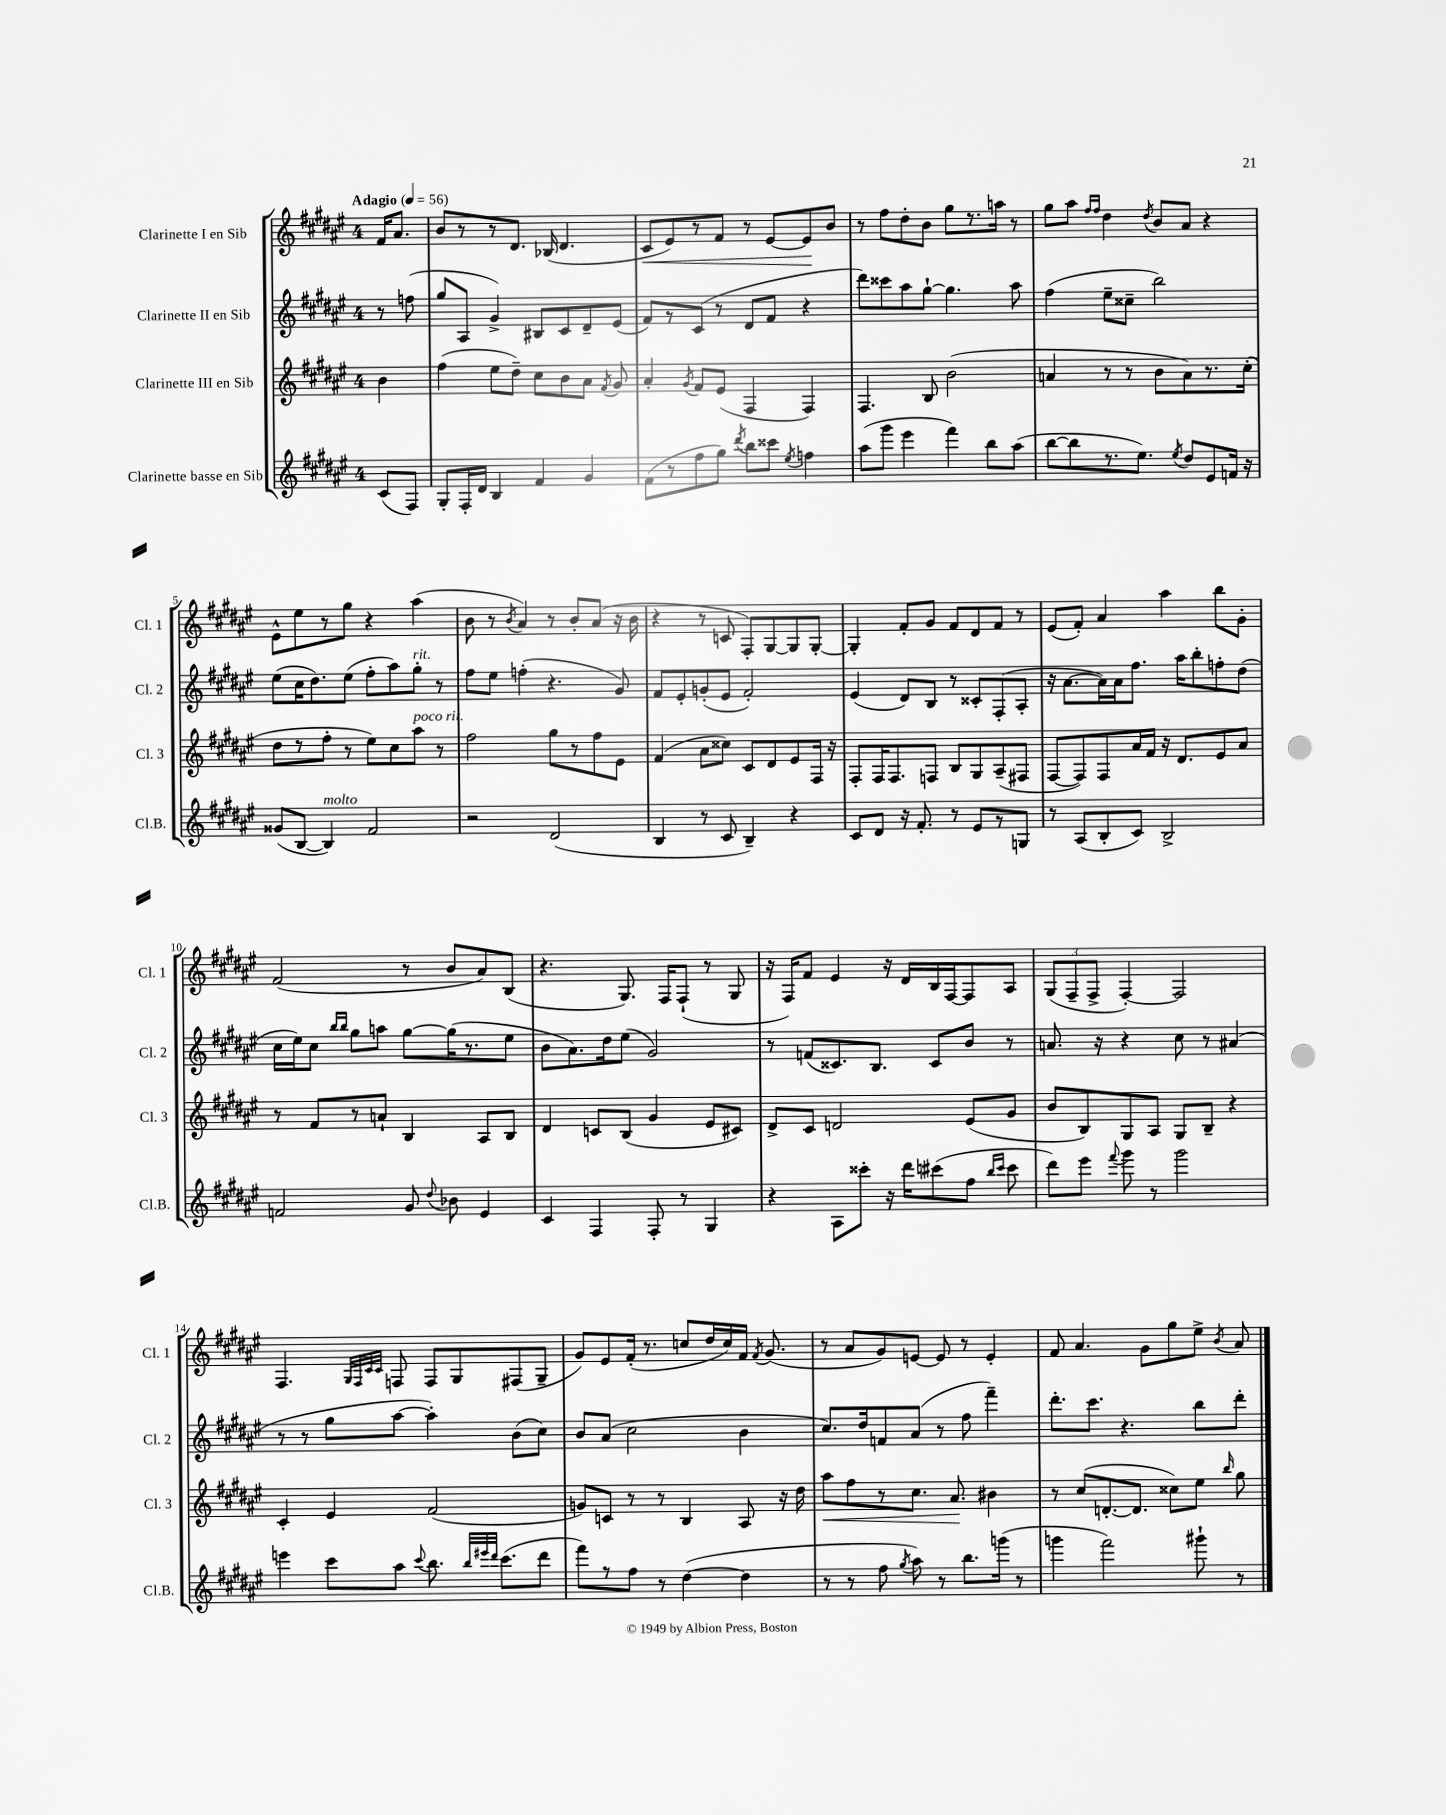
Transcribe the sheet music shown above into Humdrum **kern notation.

**kern	**kern	**dynam	**kern	**kern	**dynam
*part4	*part3	*part3	*part2	*part1	*part1
*staff4	*staff3	*staff3	*staff2	*staff1	*staff1
*I"Clarinette basse en Sib	*I"Clarinette III en Sib	*	*I"Clarinette II en Sib	*I"Clarinette I en Sib	*
*I'Cl.B.	*I'Cl. 3	*	*I'Cl. 2	*I'Cl. 1	*
*clefG2	*clefG2	*	*clefG2	*clefG2	*
*k[f#c#g#d#a#e#]	*k[f#c#g#d#a#e#]	*	*k[f#c#g#d#a#e#]	*k[f#c#g#d#a#e#]	*
*M4/4	*M4/4	*	*M4/4	*M4/4	*
*MM56	*MM56	*	*MM56	*MM56	*
=	=	=	=	=	=
!	!	!	!	!LO:TX:a:B:t=Adagio	!
(8c#/L	4b\	.	8r	16f#/KL	.
.	.	.	.	8.a#/J	.
8F#/J)	.	.	(8ffn\	.	.
=1	=1	=1	=1	=1	=1
8G#'/L	(4ff#\	.	8gg#/L	8b/L	.
16F#'/L	.	.	8A#/J	8r	.
16d#/JJ	.	.	.	.	.
4B/	8ee#\L	.	4g#^/)	8r	.
.	8dd#~\J)	.	.	8.d#/J	.
4f#/	8cc#\L	.	8B#X/L	.	.
.	.	.	.	(16B-X/	.
.	8b\	.	8c#/	4.d#/	.
4g#/	8a#\J	.	8d#~/	.	.
.	8qf#/	.	.	.	.
.	8g#/	.	(8e#/J	.	.
=2	=2	=2	=2	=2	=2
!	!	!	!	!	!LO:HP:b
(8f#\L	4a#'/	.	8f#/L)	8c#/L	<
8r	.	.	8r	8e#/)	.
.	8qg#/	.	.	.	.
8ff#\	8f#/L	.	(8c#/J	8r	.
8gg#\J)	(8e#/J	.	8r	8f#/J	.
8qddd#/	.	.	.	.	.
8bb\L	4F#/	.	8d#/L	8r	.
8ccc##X\J	.	.	8f#/J	[8e#/L	.
8qee#/	.	.	.	.	.
4ffn\	4F#/)	.	4r	8e#/]	.
.	.	.	.	8b/J	[
=3	=3	=3	=3	=3	=3
(8aa#\L	4.F#/	.	8ddd#\L)	8r	.
8ggg#\J	.	.	8ccc##X\	8ff#\L	.
4eee#\	.	.	8aa#\	8dd#'\	.
.	8B/	.	[8gg#`\J	8b\J	.
4fff#\)	(2b\	.	4.gg#\]	8gg#\L	.
.	.	.	.	8.r	.
8bb\L	.	.	.	.	.
.	.	.	.	16aan\Jk	.
(8aa#\J	.	.	8aa#\	8r	.
=4	=4	=4	=4	=4	=4
[8bb\L	4an/	.	(4ff#\	8gg#\L	.
8bb\]	.	.	.	8aa#\J	.
.	.	.	.	16qqff#/LL	.
.	.	.	.	16qqff#/JJ	.
8.r	8r	.	8ee#~\L	4dd#\	.
.	8r	.	8cc##X~\J	.	.
8.ee#\J)	.	.	.	.	.
.	.	.	.	8qdd#/	.
.	8b\L	.	2bb\)	8b/L	.
8qee#/	.	.	.	.	.
8dd#/L	8a\)	.	.	8a#/J	.
8e#/	8.r	.	.	4r	.
16fn/Jk	.	.	.	.	.
16r	(16cc#'\Jk	.	.	.	.
!!LO:LB:g=z
=5	=5	=5	=5	=5	=5
(8g##X/L	8dd#\L	.	(8ee#\L	8e#^^\L	.
[8B/J	8r	.	16cc#\K	8ee#\	.
.	.	.	8.dd#\)	.	.
!LO:TX:a:i:t=molto	!	!	!	!	!
4B/])	8ff#'\J	.	.	8r	.
.	8r	.	(8ee#\J	8gg#\J	.
2f#/	8ee#\L)	.	8ff#'\L	4r	.
.	8cc#\	.	8aa#\)	.	.
!	!	!	!LO:TX:a:i:t=rit.	!	!
!	!LO:TX:a:i:t=poco rit.	!	!	!	!
.	8aa#\J	.	8gg#'\J	(4aa#\	.
.	8r	.	8r	.	.
=6	=6	=6	=6	=6	=6
2r	2ff#\	.	8ff#\L	8b\	.
.	.	.	8ee#\J	8r	.
.	.	.	.	8qb/	.
.	.	.	(4ffn'\	4a#/)	.
(2d#/	8gg#\L	.	4.r	8r	.
.	8r	.	.	8b'/L	.
.	8ff#\	.	.	(8a#/J	.
.	8e#\J	.	8g#/)	16r	.
.	.	.	.	16b\	.
=7	=7	=7	=7	=7	=7
4B/	(4f#/	.	8f#/L	4r	.
.	.	.	8e#'/	.	.
8r	8a#\L	.	(8gn'/	8r	.
8c#/	8cc##X\J)	.	8e#/J	8cn/	.
4B~/)	8c#/L	.	2f#'/)	8F#'/L)	.
.	8d#/	.	.	[8G#/	.
4r	8e#/	.	.	8G#/]	.
.	16F#/Jk	.	.	[8G#'/J	.
.	16r	.	.	.	.
=8	=8	=8	=8	=8	=8
8c#/L	8F#'/L	.	(4e#/	4G#'/]	.
8d#/J	16F#/K	.	.	.	.
.	8.F#/	.	.	.	.
16r	.	.	8d#/L)	8f#'/L	.
8.f#'/	.	.	.	.	.
.	8Fn/J	.	8B/J	8g#/J	.
8r	8B/L	.	8r	8f#/L	.
8e#/L	8G#/	.	8c##X'/L	8d#/	.
8r	(8A#~/	.	(8F#'/	8f#/J	.
8Gn/J	8F#X/J	.	8A#'/J	8r	.
=9	=9	=9	=9	=9	=9
8r	[8F#/L	.	16r	(8e#/L	.
.	.	.	[8.a#\L	.	.
(8A#/L	8F#/])	.	.	8f#'/J)	.
8B'/	8F#/	.	16a#\L])	4a#/	.
.	.	.	16a#\J	.	.
8c#/J)	16a#/L	.	8.ff#\J	.	.
.	16f#/JJ	.	.	.	.
2B^/	16r	.	.	4aa#\	.
.	8.d#/L	.	16aa#\KL	.	.
.	.	.	8bb'\	.	.
.	8e#/	.	8ffn'\	8bb\L	.
.	8a#/J	.	(8dd#\J	8g#'\J	.
!!LO:LB:g=z
=10	=10	=10	=10	=10	=10
2fn/	8r	.	16cc#\LL	(2f#/	.
.	.	.	16ee#\J)	.	.
.	8f#/L	.	8cc#\J	.	.
.	.	.	16qqbb/LL	.	.
.	.	.	16qqbb/JJ	.	.
.	8r	.	8gg#\L	.	.
.	8an`/J	.	8aan\J	.	.
8g#/	4B/	.	[8gg#\L	8r	.
8qqdd#/	.	.	.	.	.
8b-X\	.	.	(16gg#\K]	8b/L	.
.	.	.	8.r	.	.
4e#/	8A#/L	.	.	8a#/)	.
.	8B/J	.	8ee#\J	(8B/J	.
=11	=11	=11	=11	=11	=11
4c#/	4d#/	.	8b\L	4.r	.
.	.	.	8.a#\)	.	.
4F#/	8cn/L	.	.	.	.
.	.	.	16dd#\k	.	.
.	(8B/J	.	(8ee#\J	8.G#/)	.
8F#'/	4g#/	.	2g#/)	.	.
.	.	.	.	16F#/KL	.
8r	.	.	.	(8F#`/J	.
4G#/	8e#/L	.	.	8r	.
.	8c#X/J)	.	.	8G#/	.
=12	=12	=12	=12	=12	=12
4r	8d#^/L	.	8r	16r	.
.	.	.	.	16F#/KL)	.
.	8c#/J	.	(8fn/L	8f#/J	.
8A#\L	2dn/	.	8.c##X/)	4e#/	.
8ccc##X'\J	.	.	.	.	.
.	.	.	8.B/J	.	.
16r	.	.	.	16r	.
16ddd#\KL	.	.	.	16d#/LL	.
(8ccc#X\	.	.	8c##/L	16B/	.
.	.	.	.	[16F#/J	.
8ff#\J	(8e#/L	.	8b/J	8F#/]	.
16qqbb/LL	.	.	.	.	.
16qqccc#/JJ	.	.	.	.	.
8ccc#\	8g#/J	.	8r	8A#/J	.
=13	=13	=13	=13	=13	=13
8ddd#\L)	8b/L	.	8.an/	(12G#/L	.
.	.	.	.	12F#~/	.
8eee#\J	8B/)	.	.	.	.
.	.	.	.	12F#^/J	.
.	.	.	16r	.	.
8qqfff#/	.	.	.	.	.
8ggg#\	8G#/	.	4r	[4F#'/)	.
8r	8A#/J	.	.	.	.
2ggg#\	8G#/L	.	8cc#\	2F#/]	.
.	8B~/J	.	8r	.	.
.	4r	.	(4a#X/	.	.
!!LO:LB:g=z
=14	=14	=14	=14	=14	=14
4eeen\	4c#'/	.	8r	4.F#/	.
.	.	.	8r	.	.
8ccc#\L	4e#/	.	8gg#\L	.	.
.	.	.	.	32qqG#/LLL	.
.	.	.	.	32qqF#/	.
.	.	.	.	32qqc#/	.
.	.	.	.	32qqc#/JJJ	.
8aa#\J	.	.	[8aa#\J	8Fn/	.
8qqccc#/	.	.	.	.	.
8.bb\	(2f#/	.	4aa#'\])	8F/L	.
.	.	.	.	8G#/	.
32qqbb/LLL	.	.	.	.	.
32qqeee#X/	.	.	.	.	.
32qqddd#/JJJ	.	.	.	.	.
(8.ccc#\L	.	.	.	.	.
.	.	.	(8b\L	(8F#X/	.
8ddd#\J	.	.	8cc#\J)	8G#~/J	.
=15	=15	=15	=15	=15	=15
8fff#\L)	8gn/L)	.	8b/L	8g#/L)	.
8r	8cn/J	.	(8a#/J	8e#/	.
8ff#\J	8r	.	2cc#\	(16f#'/Jk	.
.	.	.	.	8.r	.
8r	8r	.	.	.	.
([4dd#\	4B/	.	.	8ccn/L	.
.	.	.	.	16dd#/L	.
.	.	.	.	16cc/)	.
4dd#\]	8A#/	.	4b\	16f#/JJ	.
.	.	.	.	8qf#/	.
.	.	.	.	(8.g#/	.
.	16r	.	.	.	.
.	16dd#\	.	.	.	.
=16	=16	=16	=16	=16	=16
!	!	!LO:HP:b	!	!	!
8r	8aa#\L	<	8.cc#/L)	8r	.
8r	8ff#\	.	.	8a#/L	.
.	.	.	16dd#/k	.	.
8ff#\	8r	.	8fn/	8g#/)	.
8qgg#/	.	.	.	.	.
8aa#\)	8.cc#\J	.	(8a#/J	[8en/J	.
8r	.	.	8r	8e/]	.
.	8.a#/	.	.	.	.
8.bb\L	.	.	8ff#\	8r	.
.	4b#X\	[	4fff#~\)	4e'/	.
(16gggn\Jk	.	.	.	.	.
8r	.	.	.	.	.
=17	=17	=17	=17	=17	=17
4gggn\	8r	.	8.ddd#'\L	8f#/	.
.	(8cc#/L	.	.	4.a#/	.
.	.	.	8.ccc#\J	.	.
2fff#\)	[8.dn'/	.	.	.	.
.	.	.	4.r	.	.
.	8.d/J]	.	.	.	.
.	.	.	.	8g#\L	.
.	8cc##X\L)	.	.	8gg#\	.
8ggg#X`\	8ee#\J	.	8bb\L	8ee#^\J	.
.	16qqbb/	.	.	8qb/	.
8r	8gg#\	.	8ddd#'\J	8a#/	.
==	==	==	==	==	==
*-	*-	*-	*-	*-	*-
